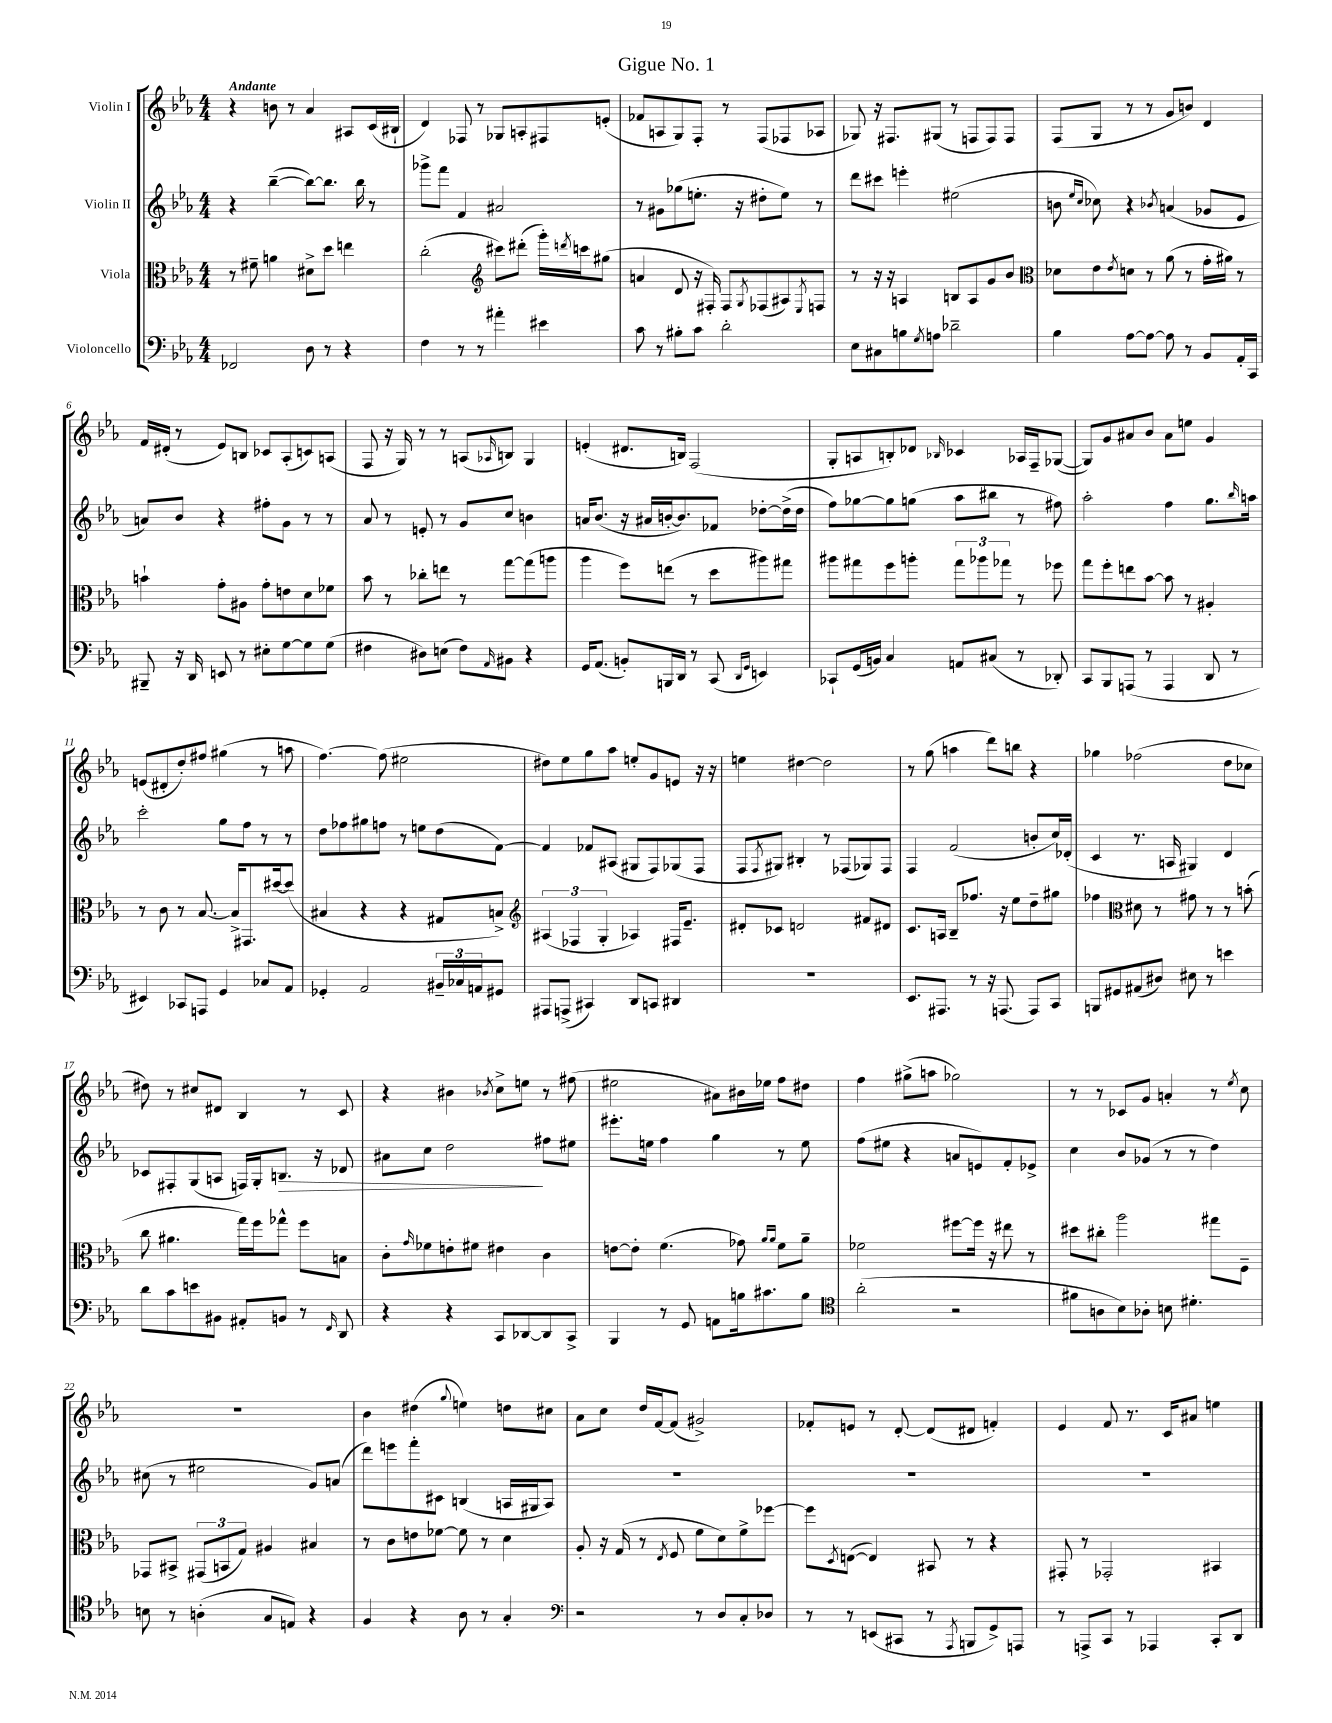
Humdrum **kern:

**kern	**kern	**kern	**kern
*staff4	*staff3	*staff2	*staff1
*clefF4	*clefC3	*clefG2	*clefG2
*k[b-e-a-]	*k[b-e-a-]	*k[b-e-a-]	*k[b-e-a-]
*M4/4	*M4/4	*M4/4	*M4/4
2FF-	8r	4r	4r
.	8f#~	.	.
.	4a	([4bb-~	8b
.	.	.	8r
8D	8d#^	8bb-_)	4a-
8r	8dd	8.bb-]	.
4r	4ee	.	8A#
.	.	16bb-	.
.	.	8r	(16c
.	.	.	16B#`
=	=	=	=
4F	(2cc'	8ggg-^	4d)
.	.	8fff	.
8r	.	4f	8F-
8r	.	.	8r
*	*clefG2	*	*
4a#'	8ccc#)	2a#	8G-
.	(8ddd#'	.	8A'
4e#	16ggg')	.	8F#
.	8qddd	.	.
.	16ccc	.	.
.	(8gg#	.	(8e'
=	=	=	=
8c	4a	8r	8f-
8r	.	8g#	8A
8B#'	8d	(8gg-	8G)
8c	16r	8.ee'	8F'
.	16F#')	.	.
2d'	8F#	.	8r
.	.	16r	.
.	8qG	.	.
.	(8F-	8dd#'	(8F
.	8A#)	8ee)	8F-
.	8qE-	.	.
.	8F	8r	8A-
=	=	=	=
8E-	8r	8ddd	8G-)
8C#	16r	8ccc#	16r
.	16r	.	8.F#
8B	4A	4eee'	.
8qG	.	.	.
8A	.	.	(8G#
2d-~	8B	(2ee#	8r
.	8A	.	8F
.	8g	.	8F)
.	8b-	.	8F
=	=	=	=
*	*clefC3	*	*
4B-	8d-	8b	(8F
.	.	16qqee-	.
.	.	16qqcc	.
.	8e-	8cc-)	8G
.	8qe-	.	.
[8A-	8d	4r	8r
8A-_	8r	.	8r
.	.	8qb-	.
8A-]	(8a-	(4a	8g
8r	8r	.	8b)
8BB-	16g'	8g-	4d
.	16a#)	.	.
16AA-'	8r	8e-	.
16CC	.	.	.
=	=	=	=
8BBB#~	4b`	8a)	16f
.	.	.	(16d#'
16r	.	8b-	8r
16DD	.	.	.
8EE	8g'	4r	8e-)
8r	8A#	.	8B
8E#'	8g'	8ff#'	8c-
[8G	8e	8g	(8A-'
8G]	8d	8r	8c)
(8G	8f-	8r	(8A
=	=	=	=
4F#	8b-	8a-	8F
.	8r	8r	16r
.	.	.	16G)
8D#)	8cc-'	8e'	8r
(8E	8ee	8r	8r
8F#)	8r	8g	(8A
16qqAA-	.	.	16qqA-
8BB#	[8gg	8cc	8B)
4r	(8gg]	4b	4G
.	8aa	.	.
=	=	=	=
16GG	4aa-	16a	(4e'
(8.AA-	.	(8.b-	.
8BB')	8ff)	16r	8.d#
.	.	16a#	.
16BBB	(8ee	[16b'	.
16DD	.	8.b])	16B)
8r	8r	.	(2F
(8CC	8dd	8f-	.
16qqDD	.	.	.
16qqGG	.	.	.
4EE)	8aa#)	[8dd-'	.
.	8gg#	(16dd-^]	.
.	.	16dd-	.
=	=	=	=
8CC-`	8aa#	8ff)	8G'
(16GG	8gg#	[8gg-	8A
16BB)	.	.	.
4C	8ff	8gg-]	8B')
.	8aa'	(8gg	8d-
.	.	.	16qqB-
8AA	12gg#	8aa-	4c-
.	12aa-	.	.
(8C#	.	8bb#	.
.	12gg-	.	.
8r	8r	8r	16A-
.	.	.	16F~
8DD-')	8ff-	8ff#)	([8G-
=	=	=	=
8CC	8gg	2aa-'	8G-])
8BBB-	8ff'	.	8g
(8AAA	8ee	.	8a#
8r	[8b-	.	8b-
4AAA	8b-]	4ff	8a#
.	8r	.	8ee
8DD	4A#'	8.gg	4g
8r	.	.	.
.	.	16qqbb-	.
.	.	16aa	.
=	=	=	=
4EE#)	8r	2ccc'	(8e
.	8c	.	8d#'
8CC-	8r	.	8dd')
8AAA	[8.B-	.	8ff#
4GG	.	8gg	(4gg#
.	16B-^]	.	.
.	8.GG#	8ff	.
8C-	.	8r	8r
.	[16dd#	.	.
8AA-	(8dd#]	8r	8aa
=	=	=	=
4GG-'	4B#	8dd	[4.ff)
.	.	8ff-	.
2AA-	4r	8gg#	.
.	.	8ff	(8ff]
.	4r	8r	2ee#
.	.	8ee	.
24BB#~	8G#	(8dd	.
24C-	.	.	.
24AA	.	.	.
8GG#	8B^)	[8f)	.
=	=	=	=
*	*clefG2	*	*
8AAA#	(6A#	4f]	8dd#)
(8AAA^	.	.	8ee-
.	6F-	.	.
4CC#)	.	8f-	8gg
.	6G'	.	.
.	.	(8A#	8aa-
8DD	4A-)	8G#	8ee'
8CC	.	8F)	8g
4DD#	16F#	(8G-	8e
.	8.e-~	.	.
.	.	8F	16r
.	.	.	16r
=	=	=	=
1r	8d#'	8F	4ee
.	.	8qF	.
.	8c-	8G#)	.
.	2d	4B#'	[4dd#
.	.	8r	2dd#]
.	.	(8F-	.
.	8f#	8G-)	.
.	8d#	8F-	.
=	=	=	=
8.EE-	8.c	4F	8r
.	.	.	(8gg
8.AAA#	16A	.	.
.	8B-~	(2f	4aa
8r	8.ff-	.	.
16r	.	.	8ddd)
(8.AAA	16r	.	.
.	8ee-	.	8bb
8AAA)	8dd~	8b'	4r
8CC	8gg#	16cc)	.
.	.	(16d-'	.
=	=	=	=
8BBB	4ff-	4c	4gg-
8GG#	.	.	.
*	*clefC3	*	*
(8AA#	8d#	8.r	(2ff-
8D#)	8r	.	.
.	.	16A	.
8E#	8g#	4G#)	.
8r	8r	.	.
4e	8r	4d	8dd
.	(8b'	.	8cc-
=	=	=	=
8d	8cc	8c-	8dd#)
8c	4.a#	8F#'	8r
8e	.	(8G	8cc#
8BB#	.	8A	8d#
8AA#'	16gg)	16F)	4B-
.	16ff	16G'	.
8BB	8gg-^^	8.B	.
8r	8ff	.	8r
.	.	16r	.
16qqFF	.	.	.
8DD	8B	8d-	8c
=	=	=	=
4r	8c'	8a#	4r
.	16qqg	.	.
.	8f-	8cc	.
4r	8e'	2dd	4b#
.	8f#	.	.
.	.	.	8qb-
8CC	4e#	.	8cc^
[8DD-	.	.	8ee
8DD-]	4c	8ff#	8r
8CC^	.	8ee#	(8ff#
=	=	=	=
4BBB-	[8e	8.eee#'	2ee#
.	8e']	.	.
.	.	16ee	.
8r	(4.f	4ff	.
8GG	.	.	.
8AA	.	4gg	8a#)
16B	8g-)	.	16b#
8.c#	.	.	16ee-
.	16qqa-	.	.
.	16qqa-	.	.
.	8f	8r	8ff
8B	8a-~	8ee	8dd#
=	=	=	=
*clefC4	*	*	*
(2a-'	2f-	(8ff	4ff
.	.	8ee#	.
.	.	4r	(8gg#^
.	.	.	8aa
2r	[8ff#	8a	2gg-)
.	16ff#]	8e)	.
.	16r	.	.
.	8ee#	8f'	.
.	8r	8e-^	.
=	=	=	=
8f#	8dd#	4cc	8r
8A	8cc#'	.	8r
8B-)	2aa-	8b-	8c-
8A-'	.	(8g-	8g
8B	.	8r	4a'
4.d#'	.	8r	.
.	8gg#	4dd)	8r
.	.	.	8qee-
.	8F~	.	8cc
=	=	=	=
8B	8GG-	(8cc#	1r
8r	8BB#^	8r	.
(4A'	(12GG#	2ee#	.
.	12BB	.	.
.	12G)	.	.
8G	4A#	.	.
8E)	.	.	.
4r	4B#	8g)	.
.	.	(8a	.
=	=	=	=
4F	8r	8ddd)	4b-
.	8c	8eee	.
4r	8e	8fff'	(4dd#
.	[8f-	8c#	.
.	.	.	8qqgg
8A-	8f-]	(4B	4ee)
8r	8r	.	.
4G'	4d	16A	8dd
.	.	16G#	.
.	.	8A)	8cc#
=	=	=	=
*clefF4	*	*	*
2r	8A-'	1r	8a-
.	16r	.	8cc
.	(16G	.	.
.	8r	.	16dd
.	.	.	[16f
.	8qE-	.	.
.	8F	.	(8f]
8r	8f	.	2g#^)
8D	8d)	.	.
8C'	8f^	.	.
8D-	[8ff-	.	.
=	=	=	=
8r	8ff-]	1r	8f-'
.	8qD	.	.
8r	([8E	.	8e
(8EE	4E])	.	8r
8CC#	.	.	[8d'
8r	8BB#	.	(8d]
8qAAA-	.	.	.
8BBB	8r	.	8d#
8GG^)	4r	.	4f')
8AAA	.	.	.
=	=	=	=
8r	8GG#'	1r	4e-
8AAA^	8r	.	.
8CC	2GG-'	.	8f
8r	.	.	8.r
4AAA-	.	.	.
.	.	.	16c
.	.	.	8a#
8CC'	4BB#	.	4ee
8DD	.	.	.
==	==	==	==
*-	*-	*-	*-
